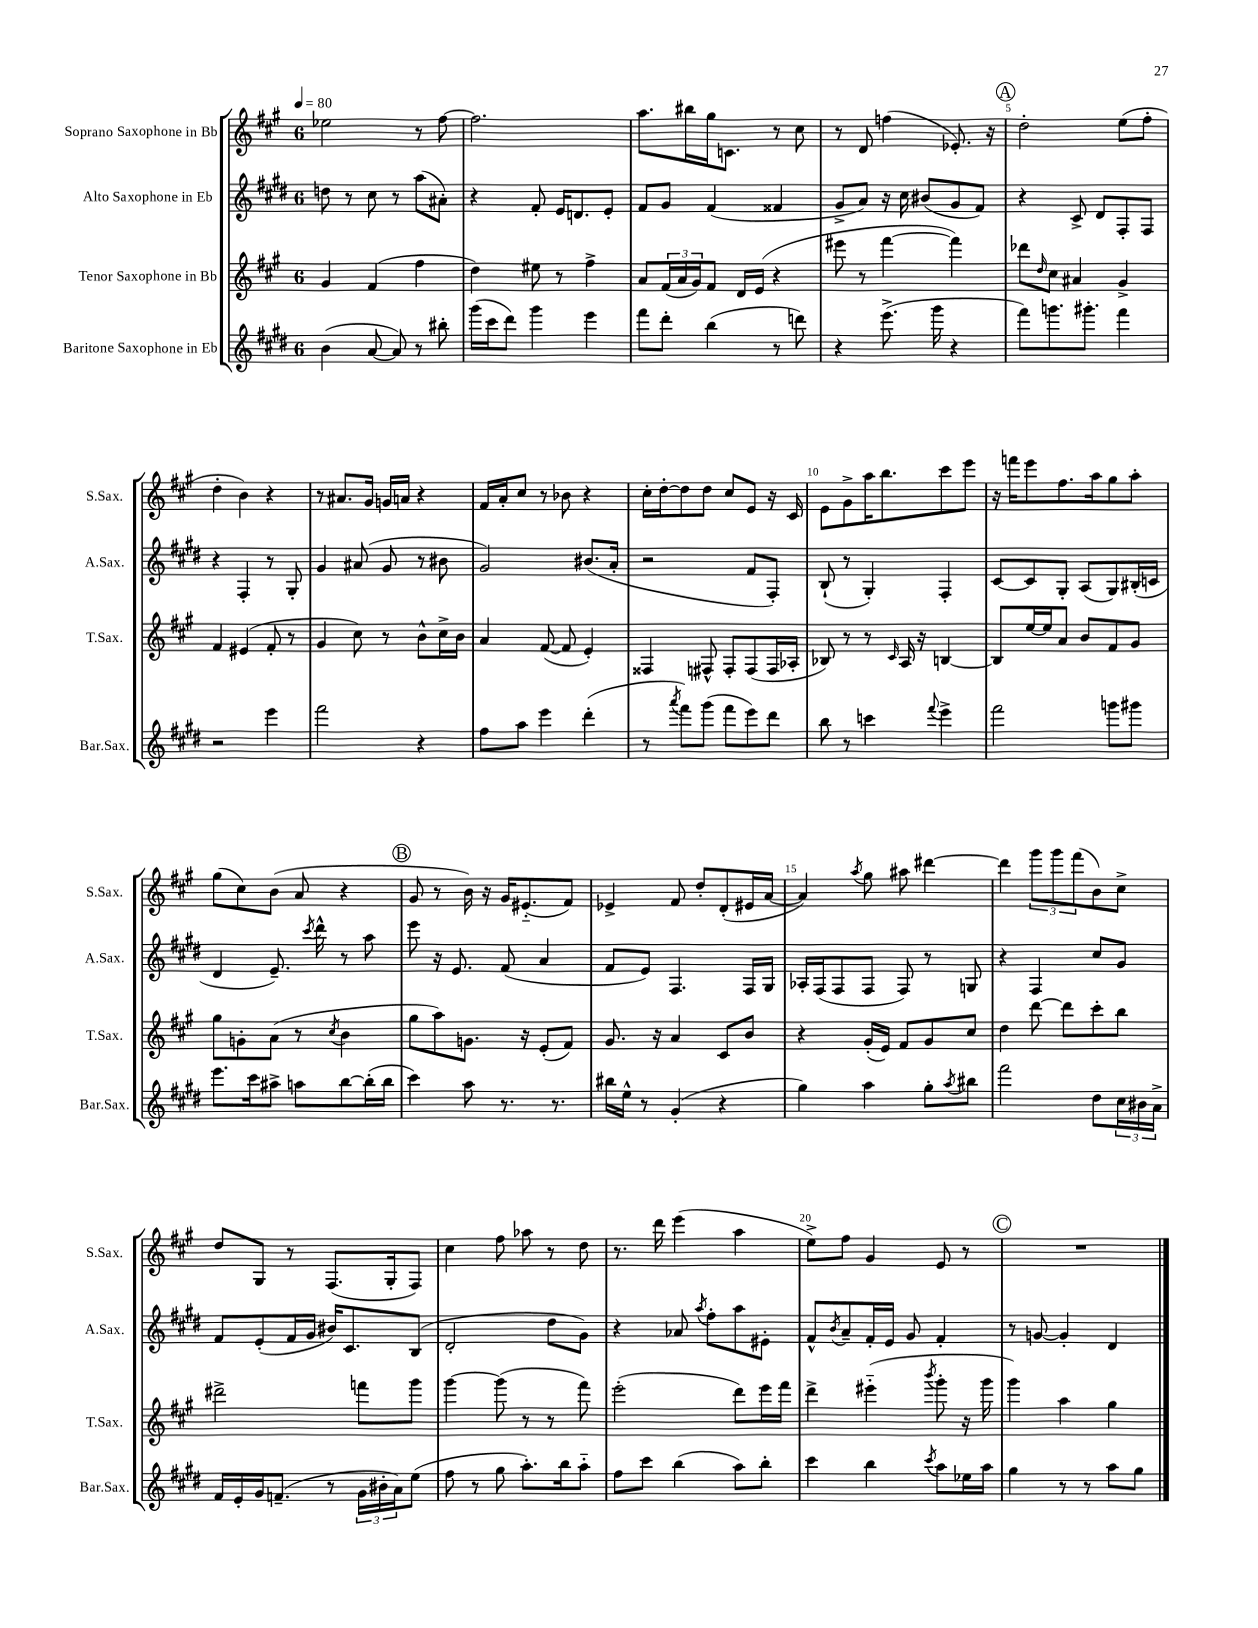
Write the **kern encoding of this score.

**kern	**kern	**kern	**kern
*staff4	*staff3	*staff2	*staff1
*clefG2	*clefG2	*clefG2	*clefG2
*k[f#c#g#d#]	*k[f#c#g#]	*k[f#c#g#d#]	*k[f#c#g#]
*M6/8	*M6/8	*M6/8	*M6/8
*MM80	*MM80	*MM80	*MM80
(4b\	4g#/	8dd\	2ee-\
.	.	8r	.
[8a/	(4f#/	8cc#\	.
8a/])	.	8r	.
8r	4ff#\	(8aa\L	8r
8bb#'\	.	8a#'\J)	[8ff#\
=	=	=	=
(16ggg#\LL	4dd\)	4r	2.ff#\]
16ccc#\J	.	.	.
8ddd#\J)	.	.	.
4ggg#\	8ee#\	8f#'/	.
.	8r	16e/LK	.
.	.	8.d/	.
4eee\	4ff#^\	.	.
.	.	8e'/J	.
=	=	=	=
8fff#\L	8a/L	8f#/L	8.aa\L
8ddd#'\J	(24f#/L	8g#/J	.
.	24a/	.	.
.	.	.	16bb#\L
.	24g#/J)	.	.
(4bb\	8f#/J	(4f#/	16gg#\J
.	.	.	8.c\J
.	16d/LL	.	.
.	(16e/JJ	.	.
8r	4r	4f##/	8r
8ddd\)	.	.	8cc#\
=	=	=	=
4r	8eee#\	8g#^/L	8r
.	8r	8a/J)	8d/
(8.eee^\	[4fff#\	16r	(4ff\
.	.	16cc#\	.
.	.	(8b#/L	.
16ggg#\	.	.	.
4r	4fff#\])	8g#/	8.e-'/)
.	.	8f#/J)	.
.	.	.	16r
=	=	=	=
8fff#\L)	8ddd-\L	4r	2dd'\
.	16qqdd/	.	.
8.ggg\	8cc#\J	.	.
.	4a#/	8c#^/	.
8.ggg#'\J	.	.	.
.	.	8d#/L	.
4fff#\	4g#^/	8F#'/	(8ee\L
.	.	8F#/J	8ff#'\J
=	=	=	=
2r	4f#/	4r	4dd'\
.	(4e#/	4F#'/	4b\)
4eee\	8f#'/	8r	4r
.	8r	8G#'/	.
=	=	=	=
2fff#\	4g#/	4g#/	8r
.	.	.	8.a#/L
.	8cc#\)	(8a#/	.
.	.	.	16g#/Jk
.	8r	8g#/	16g/LL
.	.	.	16a/JJ
4r	8b^^\L	8r	4r
.	16cc#^\L	8b#\	.
.	16b\JJ	.	.
=	=	=	=
8ff#\L	4a/	2g#/)	16f#/LL
.	.	.	16a'/J
8aa\J	.	.	8cc#/J
4eee\	([8f#/	.	8r
.	8f#/]	.	8b-\
(4ddd#'\	4e'/)	(8.b#/L	4r
.	.	16a'/Jk	.
=	=	=	=
8r	4F##/	2r	16cc#'\LL
.	.	.	[16dd'\J
8qaaa/	.	.	.
8fff#\L)	.	.	8dd\]
(8ggg#\J	8F#^^/	.	8dd\J
8fff#\L	8F#'/L	.	8cc#/L
8eee\)	(8F#/	8f#/L	8e/J
8ddd#\J	16F#/L	8F#'/J)	16r
.	16A-'/JJ	.	16c#/
=	=	=	=
8bb\	8B-/)	(8B`/	8e\L
8r	8r	8r	8g#^\
4ccc\	8r	4G#'/)	16aa\K
.	.	.	8.bb\
.	16qqc#/	.	.
.	16A/	.	.
.	16r	.	.
8qqfff#/	.	.	.
4eee^\	[4B/	4F#'/	8ccc#\
.	.	.	8eee\J
=	=	=	=
2fff#\	8B/]L	[8c#/L	16r
.	.	.	16fff\LK
.	[16ee/L	8c#/]	8eee\
.	16ee/]J	.	.
.	8a/J	8G#'/J	8.ff#\
.	8b/L	(8A/L	.
.	.	.	16aa\k
8ggg\L	8f#/	8G#/)	8gg#\
8ggg#\J	8g#/J	(16B#'/L	8aa'\J
.	.	16c/JJ	.
=	=	=	=
8.eee\L	8gg#\L	4d#/	(8gg#\L
.	8g'\	.	8cc#\)
16ccc#\k	.	.	.
8aa#^\J	(8a\J	8.e~/)	(8b\J
8aa\L	8r	.	8a/
.	.	8qccc#/	.
.	.	16ddd#^^\	.
.	8qcc#/	.	.
[8bb\	4b\	8r	4r
(16bb'\]L	.	8aa\	.
16bb\JJ	.	.	.
=	=	=	=
4ccc#\)	8gg#\L	8eee\	8g#/
.	8aa\)	16r	8r
.	.	8.e/	.
8aa\	8.g\J	.	16b\)
.	.	.	16r
8.r	.	(8f#/	16g#/LK
.	16r	.	(8.e#'~/
.	(8e'/L	4a/	.
8.r	.	.	.
.	8f#/J)	.	8f#/J)
=	=	=	=
16bb#\LL	8.g#/	8f#/L	4e-^/
16ee^^\JJ	.	.	.
8r	.	8e/J)	.
.	16r	.	.
(4g#'/	4a/	4.F#/	8f#/
.	.	.	8dd'/L
4r	8c#/L	.	(8d'/
.	8b/J	16F#/LL	16e#/L
.	.	16G#/JJ	[16a/JJ
=	=	=	=
4gg#\)	4r	16A-'/LL	4a/])
.	.	(16F#/J	.
.	.	8F#/	.
.	.	.	8qaa/
4aa\	(16g#'/LL	8F#/J	8gg#\
.	16e/JJ)	.	.
.	8f#/L	8F#/)	8aa#\
8gg#'\L	8g#/	8r	[4ddd#\
8qaa/	.	.	.
8bb#\J	8cc#/J	8G/	.
=	=	=	=
2fff#\	4dd\	4r	4ddd#\]
.	[8ddd\	4F#/	12ggg#\L
.	.	.	12ggg#\
.	8ddd\]L	.	.
.	.	.	(12fff#\
8dd#\L	8ccc#'\	8cc#/L	8b\)
24cc#\L	8bb\J	8g#/J	8cc#^\J
24b#\	.	.	.
24a^\JJ	.	.	.
=	=	=	=
16f#/LL	2ddd#^\	8f#/L	8dd/L
16e'/	.	.	.
16g#/J	.	(8e'/	8G#/J
(8.f~/J	.	.	.
.	.	16f#/L	8r
.	.	16g#/JJ	.
8r	.	16b#/LK)	(8.F#/L
.	.	8.c#/	.
24g#\LL	8fff\L	.	.
24b#'\	.	.	.
.	.	.	16G#'/k
24a\J)	.	.	.
(8ee\J	8ggg#\J	(8B/J	8F#/J)
=	=	=	=
8ff#\	[4ggg#\	2d#'/	4cc#\
8r	.	.	.
8gg#\	(8ggg#\]	.	8ff#\
8.aa'\L)	8r	.	8aa-\
.	8r	8dd#\L	8r
16bb\k	.	.	.
8aa'~\J	8fff#\)	8g#\J)	8dd\
=	=	=	=
8ff#\L	(2eee'\	4r	8.r
8ccc#\J	.	.	.
.	.	.	16ddd\
(4bb\	.	8a-/	(4eee\
.	.	8qaa/	.
.	.	8ff#'\L	.
8aa\L)	8ddd\L)	8aa\	4aa\
8bb'\J	16eee\L	8e#'\J	.
.	16fff#\JJ	.	.
=	=	=	=
4ccc#\	4ddd^\	8f#^^/L	8ee^\L)
.	.	8qb/	.
.	.	8a~/	8ff#\J
4bb\	(4eee#'~\	16f#'/L	4g#/
.	.	16e/JJ	.
.	.	8g#/	.
8qccc#/	8qbbb/	.	.
8aa\L	8ggg#'\	4f#'/	8e/
16ee-\L	16r	.	8r
16aa\JJ	16ggg#\	.	.
=	=	=	=
4gg#\	4ggg#\)	8r	2.r
.	.	[8g/	.
8r	4aa\	4g'/]	.
8r	.	.	.
8aa\L	4gg#\	4d#/	.
8gg#\J	.	.	.
==	==	==	==
*-	*-	*-	*-
